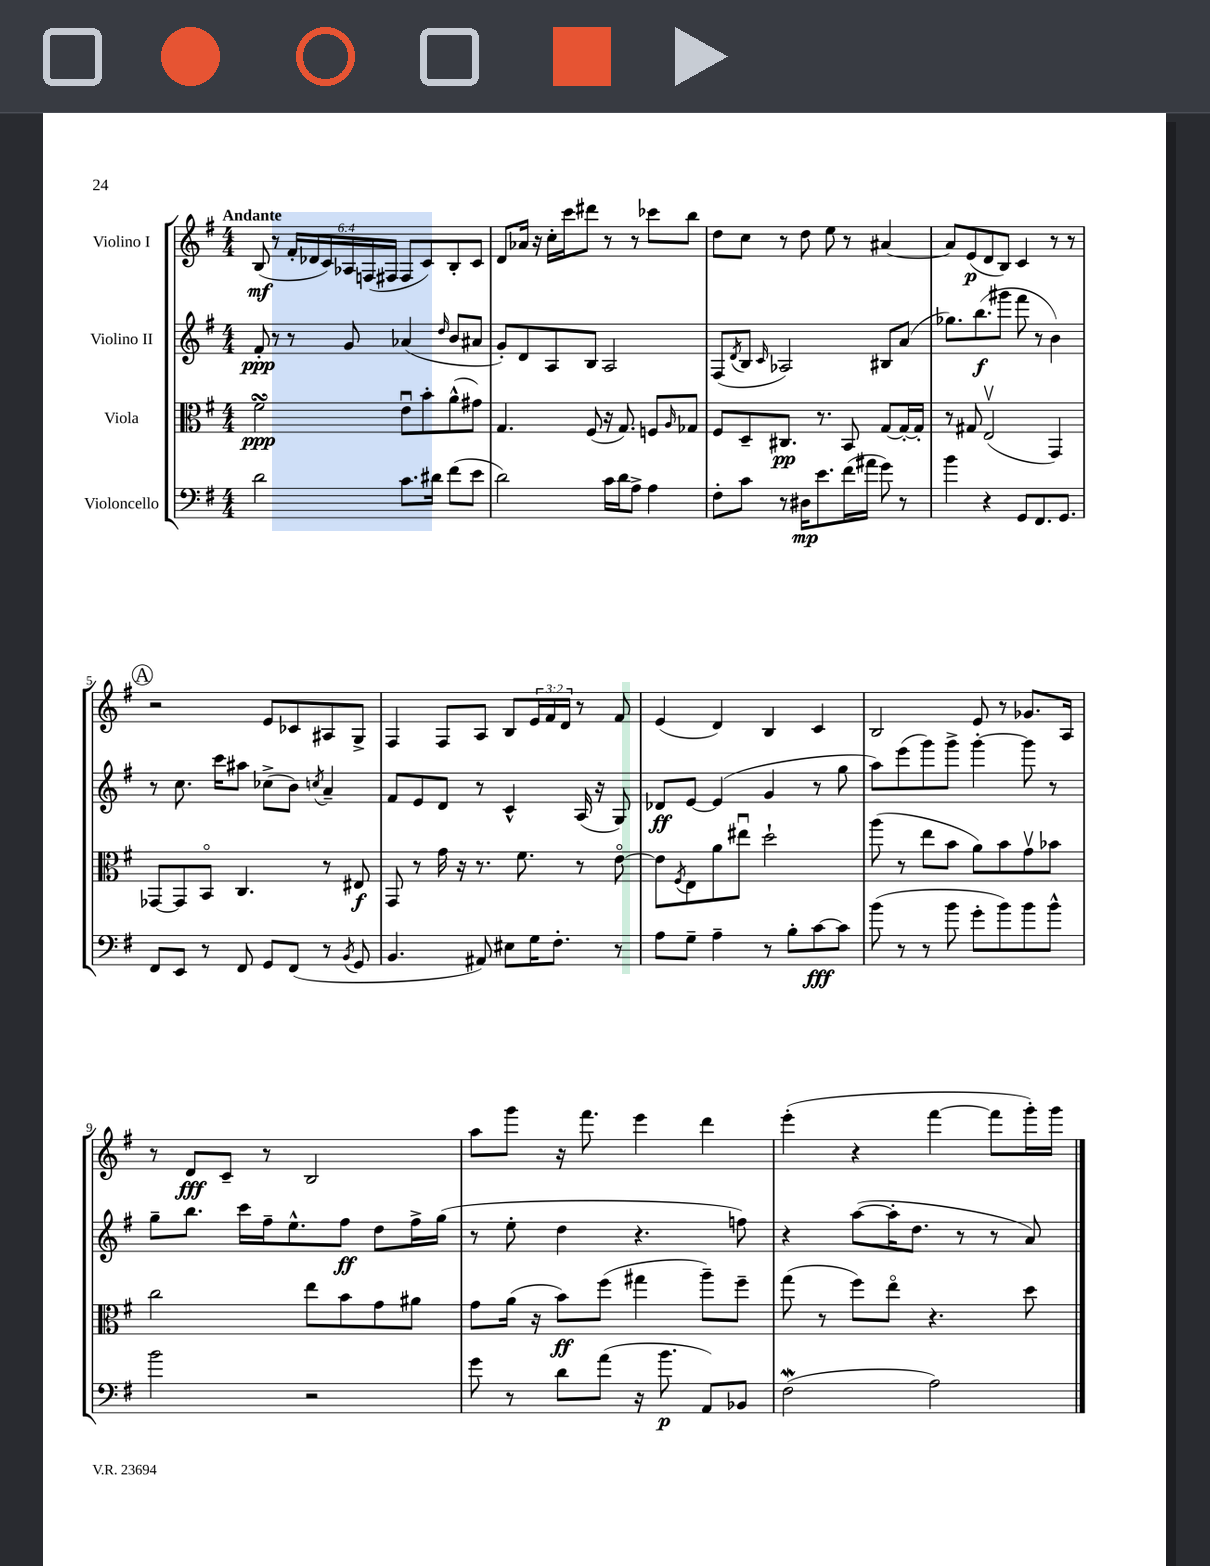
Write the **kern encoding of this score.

**kern	**dynam	**kern	**dynam	**kern	**dynam	**kern	**dynam
*part4	*part4	*part3	*part3	*part2	*part2	*part1	*part1
*staff4	*staff4	*staff3	*staff3	*staff2	*staff2	*staff1	*staff1
*I"Violoncello	*	*I"Viola	*	*I"Violino II	*	*I"Violino I	*
*clefF4	*	*clefC3	*	*clefG2	*	*clefG2	*
*k[f#]	*	*k[f#]	*	*k[f#]	*	*k[f#]	*
*M4/4	*	*M4/4	*	*M4/4	*	*M4/4	*
=1	=1	=1	=1	=1	=1	=1	=1
!	!	!	!	!	!	!LO:TX:a:B:t=Andante	!
2d\	.	2f#sSsS\	ppp	8f#'/	ppp	(8B/	mf
.	.	.	.	8r	.	8r	.
.	.	.	.	8r	.	24f#'/LL	.
.	.	.	.	.	.	24d-X/	.
.	.	.	.	.	.	24c/)	.
.	.	.	.	8g/	.	24A-X/	.
.	.	.	.	.	.	(24Fn/	.
.	.	.	.	.	.	24F#X/JJ	.
8.c\L	.	8eu\L	.	(4a-X/	.	8F#/L	.
.	.	8b'\	.	.	.	8c/)	.
16d#X\Jk	.	.	.	.	.	.	.
.	.	.	.	16qqdd/	.	.	.
(8f#\L	.	(8a^^\	.	8b/L	.	8B'/	.
8e\J	.	8g#X\J)	.	8a#X/J	.	8c/J	.
=2	=2	=2	=2	=2	=2	=2	=2
2d\)	.	4.G/	.	8g'/L)	.	8d/L	.
.	.	.	.	8d/	.	16a-X/Jk	.
.	.	.	.	.	.	16r	.
.	.	.	.	8A/	.	16cc'\LL	.
.	.	.	.	.	.	16ccc\J	.
.	.	(8F#/	.	8B/J	.	8ddd#X\J	.
16c\LL	.	16r	.	2A/	.	8r	.
16d\J	.	8.G/)	.	.	.	.	.
8A^\J	.	.	.	.	.	8r	.
4A\	.	8Fn/L	.	.	.	8ccc-X\L	.
.	.	16qqA/	.	.	.	.	.
.	.	8G-X/J	.	.	.	8bb\J	.
=3	=3	=3	=3	=3	=3	=3	=3
8F#'\L	.	8F#/L	.	(8F#/L	.	8dd\L	.
.	.	.	.	8qd/	.	.	.
8c\J	.	8D~/	.	8B/J	.	8cc\J	.
.	.	.	.	16qqc/	.	.	.
8r	.	8.C#X/J	pp	2A-X/)	.	8r	.
16D#X\KL	mp	.	.	.	.	8dd\	.
8.e\	.	8.r	.	.	.	.	.
.	.	.	.	.	.	8ee\	.
(16f#\L	.	8BB/	.	.	.	8r	.
16a#X\JJ	.	.	.	.	.	.	.
8g\)	.	[8G/L	.	8B#X/L	.	[4a#X/	.
8r	.	16G'/L_	.	(8a/J	.	.	.
.	.	16G'/JJ]	.	.	.	.	.
=4	=4	=4	=4	=4	=4	=4	=4
4b\	.	8r	.	8.gg-X\L)	.	8a#/L]	.
.	.	8G#X/	.	.	.	(8e/	p
.	.	.	.	(8.bb\	f	.	.
4r	.	(2Ev/	.	.	.	8d/	.
.	.	.	.	8ggg#X\J	.	8B/J)	.
8GG/L	.	.	.	8fff#\	.	4c/	.
8.FF#/	.	.	.	8r	.	.	.
.	.	4GG/)	.	4b\)	.	8r	.
8.GG/J	.	.	.	.	.	.	.
.	.	.	.	.	.	8r	.
!!LO:LB:g=z
!!LO:REH:place=s1:t=A
=5	=5	=5	=5	=5	=5	=5	=5
8FF#/L	.	[8GG-X/L	.	8r	.	2r	.
8EE/J	.	8GG-/]	.	8.cc\	.	.	.
8r	.	8BB/J	.	.	.	.	.
.	.	.	.	16ccc\KL	.	.	.
8FF#/	.	4.C/	.	8aa#X\J	.	.	.
8GG/L	.	.	.	(8cc-X^\L	.	8e/L	.
(8FF#/J	.	.	.	8b\J)	.	8c-X/	.
.	.	.	.	8qccn/	.	.	.
8r	.	8r	.	4a~/	.	8A#X/	.
8qBB/	.	.	.	.	.	.	.
8GG/	.	8E#X/	f	.	.	8G^/J	.
=6	=6	=6	=6	=6	=6	=6	=6
4.BB/	.	8GG/	.	8f#/L	.	4F#/	.
.	.	8r	.	8e/	.	.	.
.	.	16g\	.	8d/J	.	8F#/L	.
.	.	16r	.	.	.	.	.
8AA#X/)	.	8.r	.	8r	.	8A/J	.
8E#X\L	.	.	.	4c^^/	.	8B/L	.
.	.	8.f#\	.	.	.	.	.
16G\K	.	.	.	.	.	24e/L	.
.	.	.	.	.	.	24f#/	.
8.F#'\J	.	.	.	.	.	.	.
.	.	.	.	.	.	24d/JJ	.
.	.	8r	.	(16A/	.	8r	.
.	.	.	.	16r	.	.	.
8r	.	[8e\	.	8G/)	.	8f#/	.
=7	=7	=7	=7	=7	=7	=7	=7
8A\L	.	8e\L]	.	8d-X/L	ff	(4e/	.
.	.	8qF#/	.	.	.	.	.
8G~\J	.	8E\	.	[8e/J	.	.	.
4A~\	.	8a\	.	(4e/]	.	4d/)	.
.	.	8ee#Xu\J	.	.	.	.	.
8r	.	2dd`\	.	4g/	.	4B/	.
8B'\L	.	.	.	.	.	.	.
[8c\	fff	.	.	8r	.	4c/	.
8c\J]	.	.	.	8gg\	.	.	.
=8	=8	=8	=8	=8	=8	=8	=8
(8b\	.	(8aa\	.	8aa\L)	.	2B/	.
8r	.	8r	.	(8eee\	.	.	.
8r	.	8ee\L	.	8ggg\)	.	.	.
8b\	.	8b\J	.	8ggg^\J	.	.	.
8g'\L	.	8a\L)	.	[4ggg'\	.	8e/	.
8b\)	.	8b\	.	.	.	8r	.
8b\	.	8gv\	.	8ggg\]	.	8.g-X/L	.
8b^^\J	.	8b-X\J	.	8r	.	.	.
.	.	.	.	.	.	16A/Jk	.
!!LO:LB:g=z
=9	=9	=9	=9	=9	=9	=9	=9
2b\	.	2cc\	.	8gg~\L	.	8r	.
.	.	.	.	8.bb\J	.	8d/L	fff
.	.	.	.	.	.	8c~/J	.
.	.	.	.	16ccc\LL	.	.	.
.	.	.	.	16ff#~\J	.	8r	.
.	.	.	.	8.ee^^\	.	.	.
2r	.	8ee\L	.	.	.	2B/	.
.	.	8b\	.	8ff#\J	ff	.	.
.	.	8g\	.	8dd\L	.	.	.
.	.	8a#X\J	.	16ff#^\L	.	.	.
.	.	.	.	(16gg\JJ	.	.	.
=10	=10	=10	=10	=10	=10	=10	=10
8g\	.	8g\L	.	8r	.	8aa\L	.
8r	.	(16a\Jk	.	8ee'\	.	8ggg\J	.
.	.	16r	.	.	.	.	.
8d\L	.	8b\L)	ff	4dd\	.	16r	.
.	.	.	.	.	.	8.fff#\	.
(8a\J	.	(8ff#\J	.	.	.	.	.
16r	.	4gg#X\	.	4.r	.	4eee\	.
8.b\	p	.	.	.	.	.	.
8AA/L)	.	8aa~\L)	.	.	.	4ddd\	.
8BB-X/J	.	8ff#~\J	.	8ffn\)	.	.	.
=11	=11	=11	=11	=11	=11	=11	=11
(2F#W\	.	(8gg\	.	4r	.	(4eee'\	.
.	.	8r	.	.	.	.	.
.	.	8ff#\L)	.	([8aa\L	.	4r	.
.	.	8ee\J	.	16aa'\K]	.	.	.
.	.	.	.	8.dd\J	.	.	.
2A\)	.	4.r	.	.	.	[4fff#\	.
.	.	.	.	8r	.	.	.
.	.	.	.	8r	.	8fff#\L]	.
.	.	8dd\	.	8a/)	.	16ggg'\L)	.
.	.	.	.	.	.	16ggg\JJ	.
==	==	==	==	==	==	==	==
*-	*-	*-	*-	*-	*-	*-	*-
